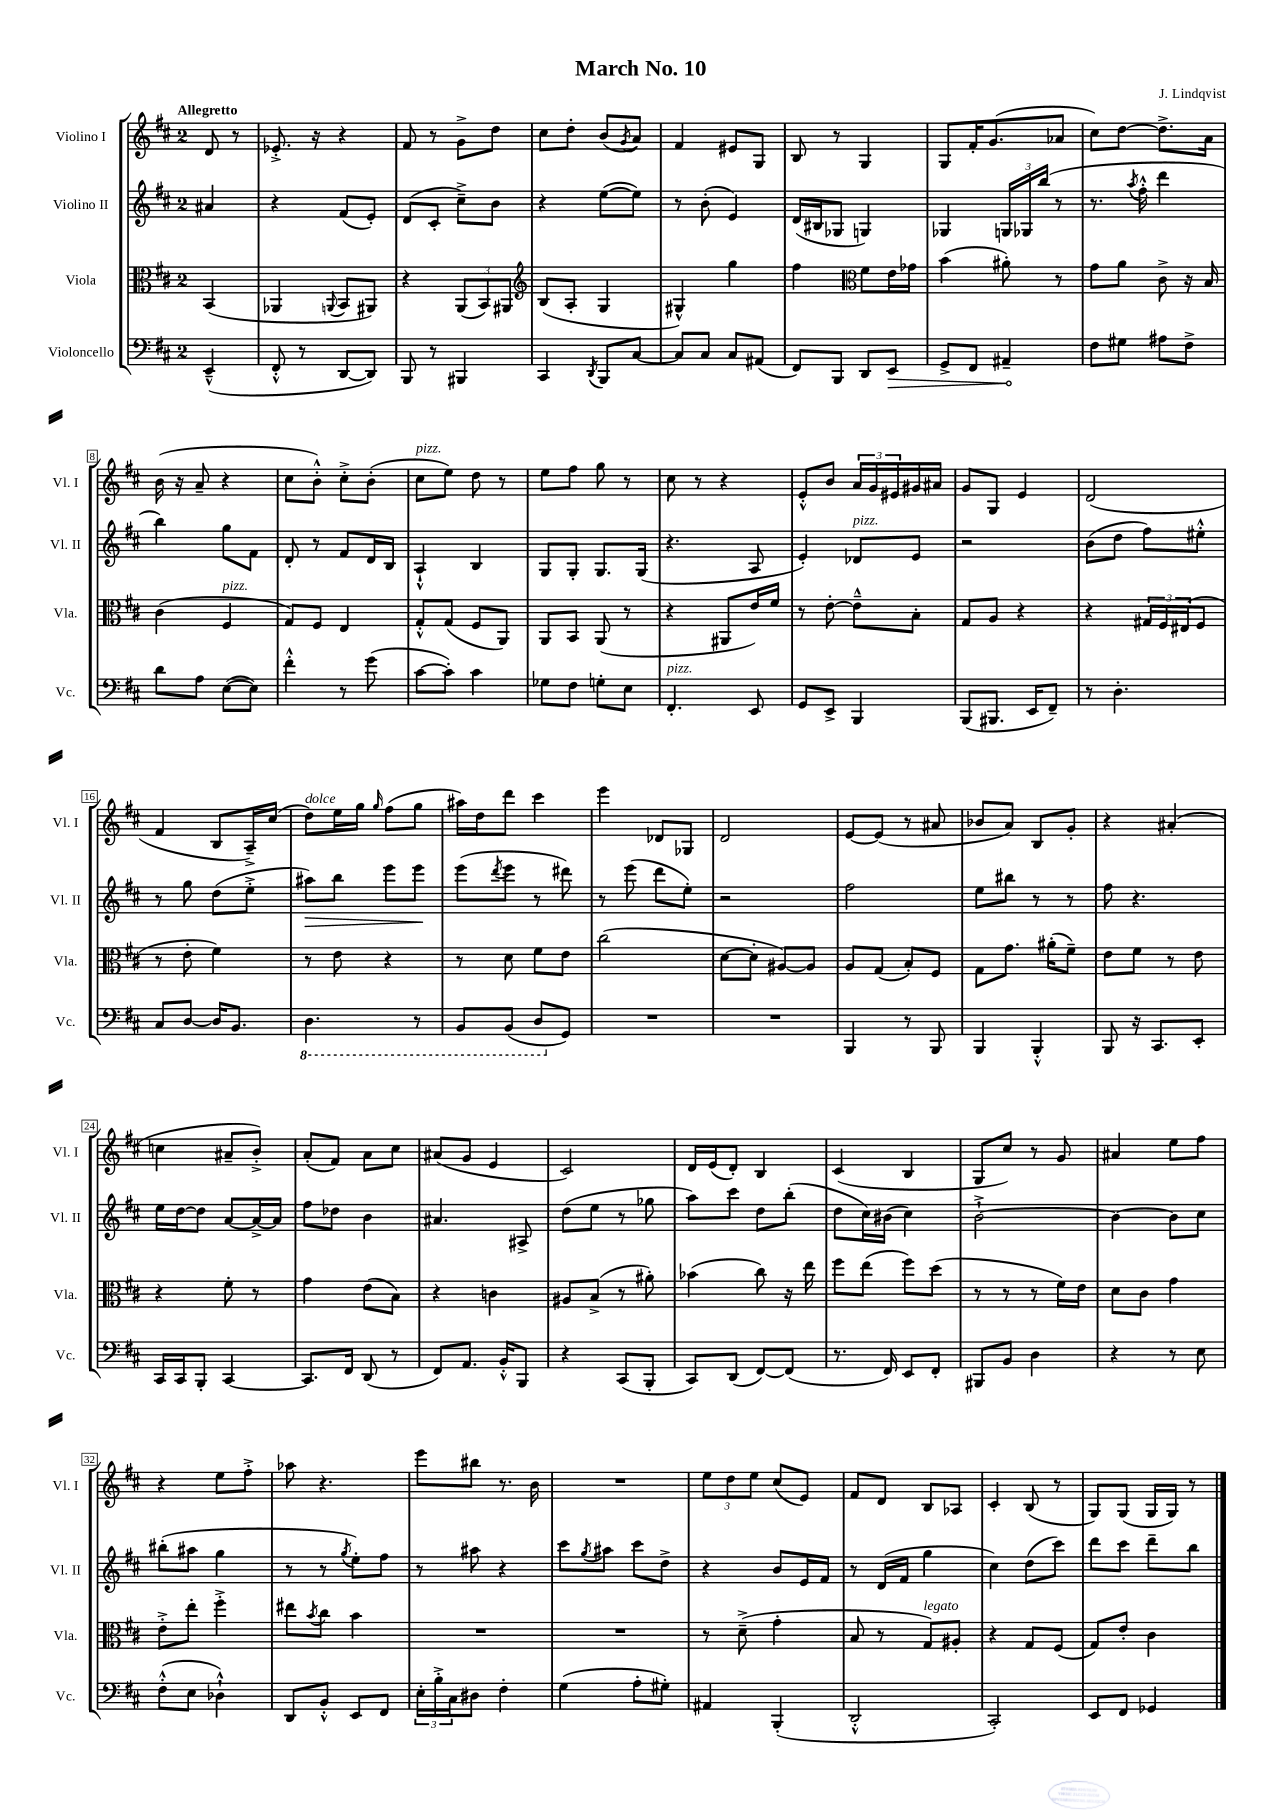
\header { title = "March No. 10" composer = "J. Lindqvist" }
<<
\new StaffGroup <<
\new Staff = "s0" \with { instrumentName = "Violino I" shortInstrumentName = "Vl. I" } {
    \clef treble \key d \major \once \override Staff.TimeSignature.style = #'single-digit \time 2/4 \partial 4 \tempo "Allegretto"
    d'8 r8 |
    ees'8.-.-> r16 r4 |
    fis'8 r8 g'8-> d''8 |
    cis''8 d''8-. b'8( \acciaccatura { g'8 } a'8) |
    fis'4 eis'8 g8 |
    b8 r8 g4 |
    g8 fis'16-. g'8.( aes'8 |
    cis''8) d''8~ d''8.-> a'16 |
    b'16( r16 a'8-- r4 |
    cis''8 b'8-.-^) cis''8-.-> b'8-.( |
    cis''8^\markup { \italic "pizz." } e''8) d''8 r8 |
    e''8 fis''8 g''8 r8 |
    cis''8 r8 r4 |
    e'8-.-^ b'8 \tuplet 3/2 { a'16 g'16 eis'16 } gis'16 ais'16 |
    g'8 g8 e'4 |
    d'2( |
    fis'4 b8 a16--->) cis''16( |
    d''8^\markup { \italic "dolce" }) e''16 g''16 \grace { g''16 } fis''8( g''8 |
    ais''16) d''16 d'''8 cis'''4 |
    e'''4 des'8 ges8 |
    d'2 |
    e'8~ e'8( r8 ais'8 |
    bes'8 a'8) b8 g'8-. |
    r4 ais'4-.( |
    c''4 ais'8-- b'8-.->) |
    a'8-.( fis'8) a'8 cis''8 |
    ais'8( g'8 e'4 |
    cis'2) |
    d'16 e'16( d'8-.) b4 |
    cis'4( b4 |
    g8 cis''8) r8 g'8 |
    ais'4 e''8 fis''8 |
    r4 e''8 fis''8-.-> |
    aes''8 r4. |
    e'''8 bis''8 r8. b'16 |
    R2 |
    \tuplet 3/2 { e''8 d''8 e''8 } cis''8( e'8) |
    fis'8 d'8 b8 aes8 |
    cis'4-. b8( r8 |
    g8) g8( g16 g16) r8 \bar "|." |
}
\new Staff = "s1" \with { instrumentName = "Violino II" shortInstrumentName = "Vl. II" } {
    \clef treble \key d \major \once \override Staff.TimeSignature.style = #'single-digit \time 2/4 \partial 4
    ais'4 |
    r4 fis'8( e'8-.) |
    d'8( cis'8-. cis''8--->) b'8 |
    r4 e''8~( e''8) |
    r8 b'8-.( e'4) |
    d'16( bis16 ges8 g4) |
    ges4 \tuplet 3/2 { g16 ges16 b''16( } r8 |
    r8. \acciaccatura { a''8 } fis''16-.-^ d'''4 |
    b''4) g''8 fis'8 |
    d'8-. r8 fis'8 d'16 b16 |
    a4-!-^ b4 |
    g8 g8-. g8. g16( |
    r4. a8 |
    e'4-.) des'8^\markup { \italic "pizz." } e'8 |
    r2 |
    b'8( d''8 fis''8) eis''8-.-^ |
    r8 g''8 d''8( e''8-.-> |
    ais''8\>) b''8 e'''8 e'''8\! |
    e'''8( \acciaccatura { d'''8 } e'''8 r8 dis'''8) |
    r8 e'''8( d'''8 e''8-.) |
    r2 |
    fis''2 |
    e''8 bis''8 r8 r8 |
    fis''8 r4. |
    e''16 d''16~ d''8 a'8~ a'16~-> a'16 |
    fis''8 des''8 b'4 |
    ais'4. ais8-> |
    d''8( e''8 r8 ges''8 |
    a''8) cis'''8 d''8 b''8-.( |
    d''8 cis''16) bis'16( cis''4) |
    b'2~-!-> |
    b'4~ b'8 cis''8 |
    bis''8-.( ais''8 g''4 |
    r8 r8 \acciaccatura { g''8 } e''8-.) fis''8 |
    r8 ais''8 r4 |
    cis'''8 \acciaccatura { g''8 } ais''8 cis'''8 d''8-> |
    r4 b'8 e'16 fis'16 |
    r8 d'16( fis'16 g''4 |
    cis''4) d''8( cis'''8) |
    d'''8 cis'''8 d'''8-- b''8 \bar "|." |
}
\new Staff = "s2" \with { instrumentName = "Viola" shortInstrumentName = "Vla." } {
    \clef alto \key d \major \once \override Staff.TimeSignature.style = #'single-digit \time 2/4 \partial 4
    b,4( |
    aes,4 \appoggiatura { a,8 } b,8 ais,8) |
    r4 \tuplet 3/2 { a,8( b,8) ais,8 } |
    \clef treble b8( a8-. g4 |
    gis4-^) g''4 |
    fis''4 \clef alto fis'8 e'16 ges'16 |
    b'4( ais'8-.) r8 |
    g'8 a'8 cis'8-> r16 b16 |
    cis'4( fis4^\markup { \italic "pizz." } |
    g8) fis8 e4 |
    g8-.-^ g8( fis8 a,8) |
    a,8 b,8 a,8( r8 |
    r4 ais,8 e'16) fis'16 |
    r8 e'8~-. e'8---^ b8-. |
    g8 a8 r4 |
    r4 \tuplet 3/2 { gis16 fis16 eis16( } fis8 |
    r8 e'8-. fis'4) |
    r8 e'8 r4 |
    r8 d'8 fis'8 e'8 |
    cis''2( |
    d'8~ d'8-. ais8~) ais8 |
    a8 g8( b8-.) fis8 |
    g8 g'8. ais'16-.( fis'8--) |
    e'8 fis'8 r8 e'8 |
    r4 fis'8-. r8 |
    g'4 e'8( b8) |
    r4 c'4 |
    ais8 b8->( r8 ais'8-.) |
    bes'4( cis''8) r16 e''16 |
    fis''8 e''8( fis''8) d''8( |
    r8 r8 r8 fis'16) e'16 |
    d'8 cis'8 g'4 |
    e'8-.-> e''8-. fis''4-.-> |
    eis''8 \acciaccatura { b'8 } cis''8 b'4 |
    R2 |
    R2 |
    r8 d'8--->( g'4-. |
    b8 r8 g8^\markup { \italic "legato" }) ais8-. |
    r4 g8 fis8( |
    g8) e'8-. cis'4 \bar "|." |
}
\new Staff = "s3" \with { instrumentName = "Violoncello" shortInstrumentName = "Vc." } {
    \clef bass \key d \major \once \override Staff.TimeSignature.style = #'single-digit \time 2/4 \partial 4
    e,4---^( |
    fis,8-.-^ r8 d,8~ d,8) |
    b,,8 r8 bis,,4 |
    cis,4 \acciaccatura { d,8 } b,,8 cis8~ |
    cis8 cis8 cis8 ais,8( |
    fis,8) b,,8 d,8 \once \override Hairpin.circled-tip = ##t e,8\> |
    g,8-> fis,8 ais,4--\! |
    fis8 gis8 ais8 fis8-> |
    d'8 a8 e8~( e8) |
    fis'4-.-^ r8 g'8( |
    cis'8~ cis'8-.) cis'4 |
    ges8 fis8 g8-. e8 |
    fis,4.-.^\markup { \italic "pizz." } e,8 |
    g,8 e,8-> b,,4 |
    b,,8( bis,,8. e,16 fis,8--) |
    r8 d4.-. |
    cis8 d8~ d16 b,8. |
    \ottava #-1 d,4. r8 |
    b,,8 b,,8( d,8 \ottava #0 g,8) |
    R2 |
    R2 |
    b,,4 r8 b,,8 |
    b,,4 b,,4-.-^ |
    b,,8 r16 cis,8. e,8-. |
    cis,16 cis,16 b,,8-. cis,4~ |
    cis,8. fis,16 d,8( r8 |
    fis,8) a,8. b,16-.-^ b,,8 |
    r4 cis,8( b,,8-. |
    cis,8) d,8( fis,8~) fis,8( |
    r8. fis,16) e,8 fis,8-. |
    bis,,8 b,8 d4 |
    r4 r8 e8 |
    fis8-.-^( e8 des4-!-^) |
    d,8 b,8-.-^ e,8 fis,8 |
    \tuplet 3/2 { e16-. b16-.-> cis16 } dis8 fis4-. |
    g4( a8-. gis8-.) |
    ais,4 b,,4-.( |
    d,2-.-^ |
    cis,2-.) |
    e,8 fis,8 ges,4 \bar "|." |
}
>>
>>
\layout { \context { \Score \override BarNumber.stencil = #(make-stencil-boxer 0.1 0.3 ly:text-interface::print) } }
